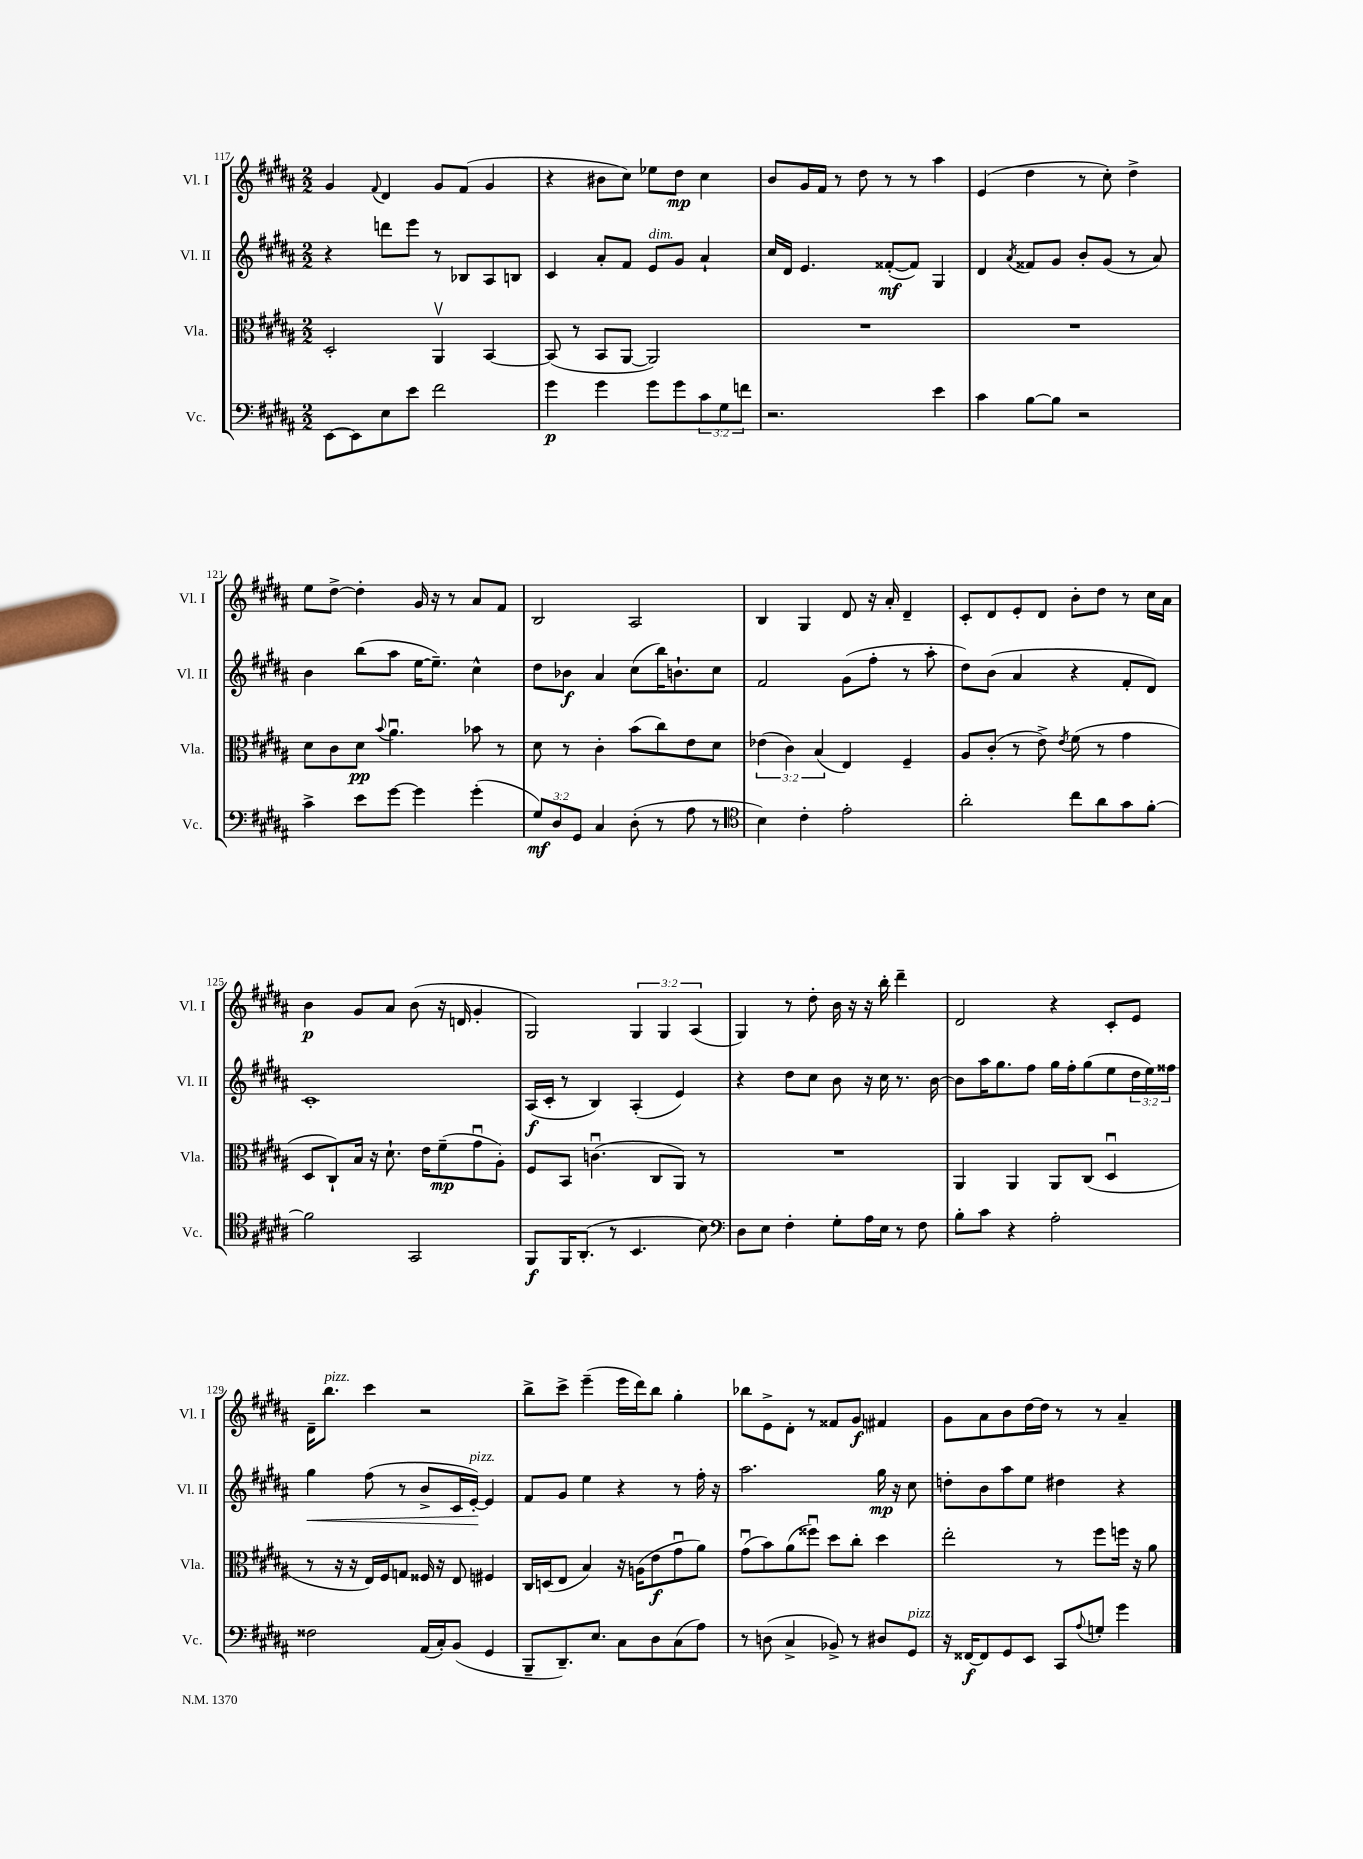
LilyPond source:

<<
\new StaffGroup <<
\new Staff = "s0" \with { instrumentName = "Vl. I" shortInstrumentName = "Vl. I" } {
    \clef treble \key b \major \numericTimeSignature \time 2/2 \override Staff.TupletNumber.text = #tuplet-number::calc-fraction-text
    gis'4 \appoggiatura { fis'8 } dis'4 gis'8 fis'8( gis'4 |
    r4 bis'8 cis''8) ees''8 dis''8\mp cis''4 |
    b'8 gis'16 fis'16 r8 dis''8 r8 r8 ais''4 |
    e'4( dis''4 r8 cis''8-.) dis''4-> |
    e''8 dis''8~-> dis''4-. gis'16 r16 r8 ais'8 fis'8 |
    b2 ais2 |
    b4 gis4 dis'8 r16 ais'16-. dis'4-- |
    cis'8-. dis'8 e'8-. dis'8 b'8-. dis''8 r8 cis''16 ais'16 |
    b'4\p gis'8 ais'8 b'8( r16 d'16 gis'4-. |
    gis2) \tuplet 3/2 { gis4 gis4 ais4( } |
    gis4) r8 dis''8-. b'16 r16 r16 b''16-. dis'''4-- |
    dis'2 r4 cis'8-. e'8 |
    dis'16-- b''8.^\markup { \italic "pizz." } cis'''4 r2 |
    b''8-> cis'''8-> e'''4--( e'''16 dis'''16) b''8 gis''4-. |
    bes''8 e'8-> dis'8-. r8 fisis'8 gis'8\f fis'4 |
    gis'8 ais'8 b'8 dis''16~ dis''16 r8 r8 ais'4-- \bar "|." |
}
\new Staff = "s1" \with { instrumentName = "Vl. II" shortInstrumentName = "Vl. II" } {
    \clef treble \key b \major \numericTimeSignature \time 2/2 \override Staff.TupletNumber.text = #tuplet-number::calc-fraction-text
    r4 d'''8 e'''8 r8 bes8 ais8 b8 |
    cis'4 ais'8-. fis'8 e'8^\markup { \italic "dim." } gis'8 ais'4-! |
    cis''16 dis'16 e'4. fisis'8~-.\mf( fisis'8) gis4 |
    dis'4 \acciaccatura { ais'8 } fisis'8 gis'8 b'8-. gis'8( r8 ais'8) |
    b'4 b''8( ais''8 e''16~ e''8.--) cis''4-^ |
    dis''8 bes'8\f ais'4 cis''8( b''16) b'8.-! cis''8 |
    fis'2 gis'8( fis''8-. r8 ais''8-. |
    dis''8) b'8( ais'4 r4 fis'8-. dis'8) |
    cis'1-. |
    ais16\f( cis'16-. r8 b4) ais4-.( e'4) |
    r4 dis''8 cis''8 b'8 r16 cis''16 r8. b'16~ |
    b'8 ais''16 gis''8. fis''8 gis''16 fis''16-. gis''8( e''8 \tuplet 3/2 { dis''16 e''16) fisis''16 } |
    gis''4\< fis''8( r8 b'8-> cis'16 e'16~-.\!^\markup { \italic "pizz." }) e'4 |
    fis'8 gis'8 e''4 r4 r8 fis''16-. r16 |
    ais''2. gis''16\mp r16 cis''8 |
    d''8-. b'8 ais''8 e''8 dis''4 r4 \bar "|." |
}
\new Staff = "s2" \with { instrumentName = "Vla." shortInstrumentName = "Vla." } {
    \clef alto \key b \major \numericTimeSignature \time 2/2 \override Staff.TupletNumber.text = #tuplet-number::calc-fraction-text
    dis2-. ais,4\upbow b,4~ |
    b,8( r8 b,8 ais,8~ ais,2) |
    R1 |
    R1 |
    dis'8 cis'8 dis'8\pp \appoggiatura { b'8 } ais'4.\downbow bes'8 r8 |
    dis'8 r8 cis'4-. b'8( cis''8) e'8 dis'8 |
    \tuplet 3/2 { ees'4( cis'4) b4( } e4) fis4-- |
    ais8 cis'8-.( r8 e'8->) \acciaccatura { e'8 } fis'8( r8 gis'4 |
    dis8 cis8-!) b16 r16 dis'8.-! e'16 fis'8--\mp( gis'8\downbow ais8-.) |
    fis8 b,8 c'4.\downbow( cis8 ais,8) r8 |
    R1 |
    ais,4 ais,4 ais,8 cis8( dis4\downbow |
    r8 r16 r16 e16) fis16 g8 fisis16 r16 e8 fis4 |
    cis16 d16( e8 b4) r16 a16( e'8\f gis'8\downbow ais'8) |
    gis'8\downbow( b'8) ais'8( fisis''8\downbow) dis''8 cis''8-. dis''4 |
    e''2-. r8 fis''8 f''16 r16 ais'8 \bar "|." |
}
\new Staff = "s3" \with { instrumentName = "Vc." shortInstrumentName = "Vc." } {
    \clef bass \key b \major \numericTimeSignature \time 2/2 \override Staff.TupletNumber.text = #tuplet-number::calc-fraction-text
    e,8~ e,8 e8 e'8 fis'2 |
    gis'4\p gis'4 gis'8 gis'8 \tuplet 3/2 { cis'8 gis8 f'8 } |
    r2. e'4 |
    cis'4 b8~ b8 r2 |
    cis'4-> e'8 gis'8~ gis'4 gis'4-.( |
    \tuplet 3/2 { gis8\mf) dis8 gis,8 } cis4 dis8-.( r8 ais8 r8 |
    \clef tenor b4) cis'4-. e'2-. |
    ais'2-. cis''8 ais'8 gis'8 fis'8~-. |
    fis'2 gis,2 |
    fis,8\f fis,16 ais,8.-.( r8 b,4. b8) |
    \clef bass dis8 e8 fis4-. gis8-. ais16 e16 r8 fis8 |
    b8-. cis'8 r4 ais2-. |
    fisis2 ais,16( cis16-.) b,8( gis,4 |
    b,,8-- dis,8.--) e8. cis8 dis8 cis8( ais8) |
    r8 d8( cis4-> bes,8->) r8 dis8 gis,8^\markup { \italic "pizz." } |
    r16 fisis,16~\f fisis,8 gis,8 e,8 cis,8 \appoggiatura { ais8 } g8-. gis'4 \bar "|." |
}
>>
>>
\layout { \context { \Score currentBarNumber = #117 } }
